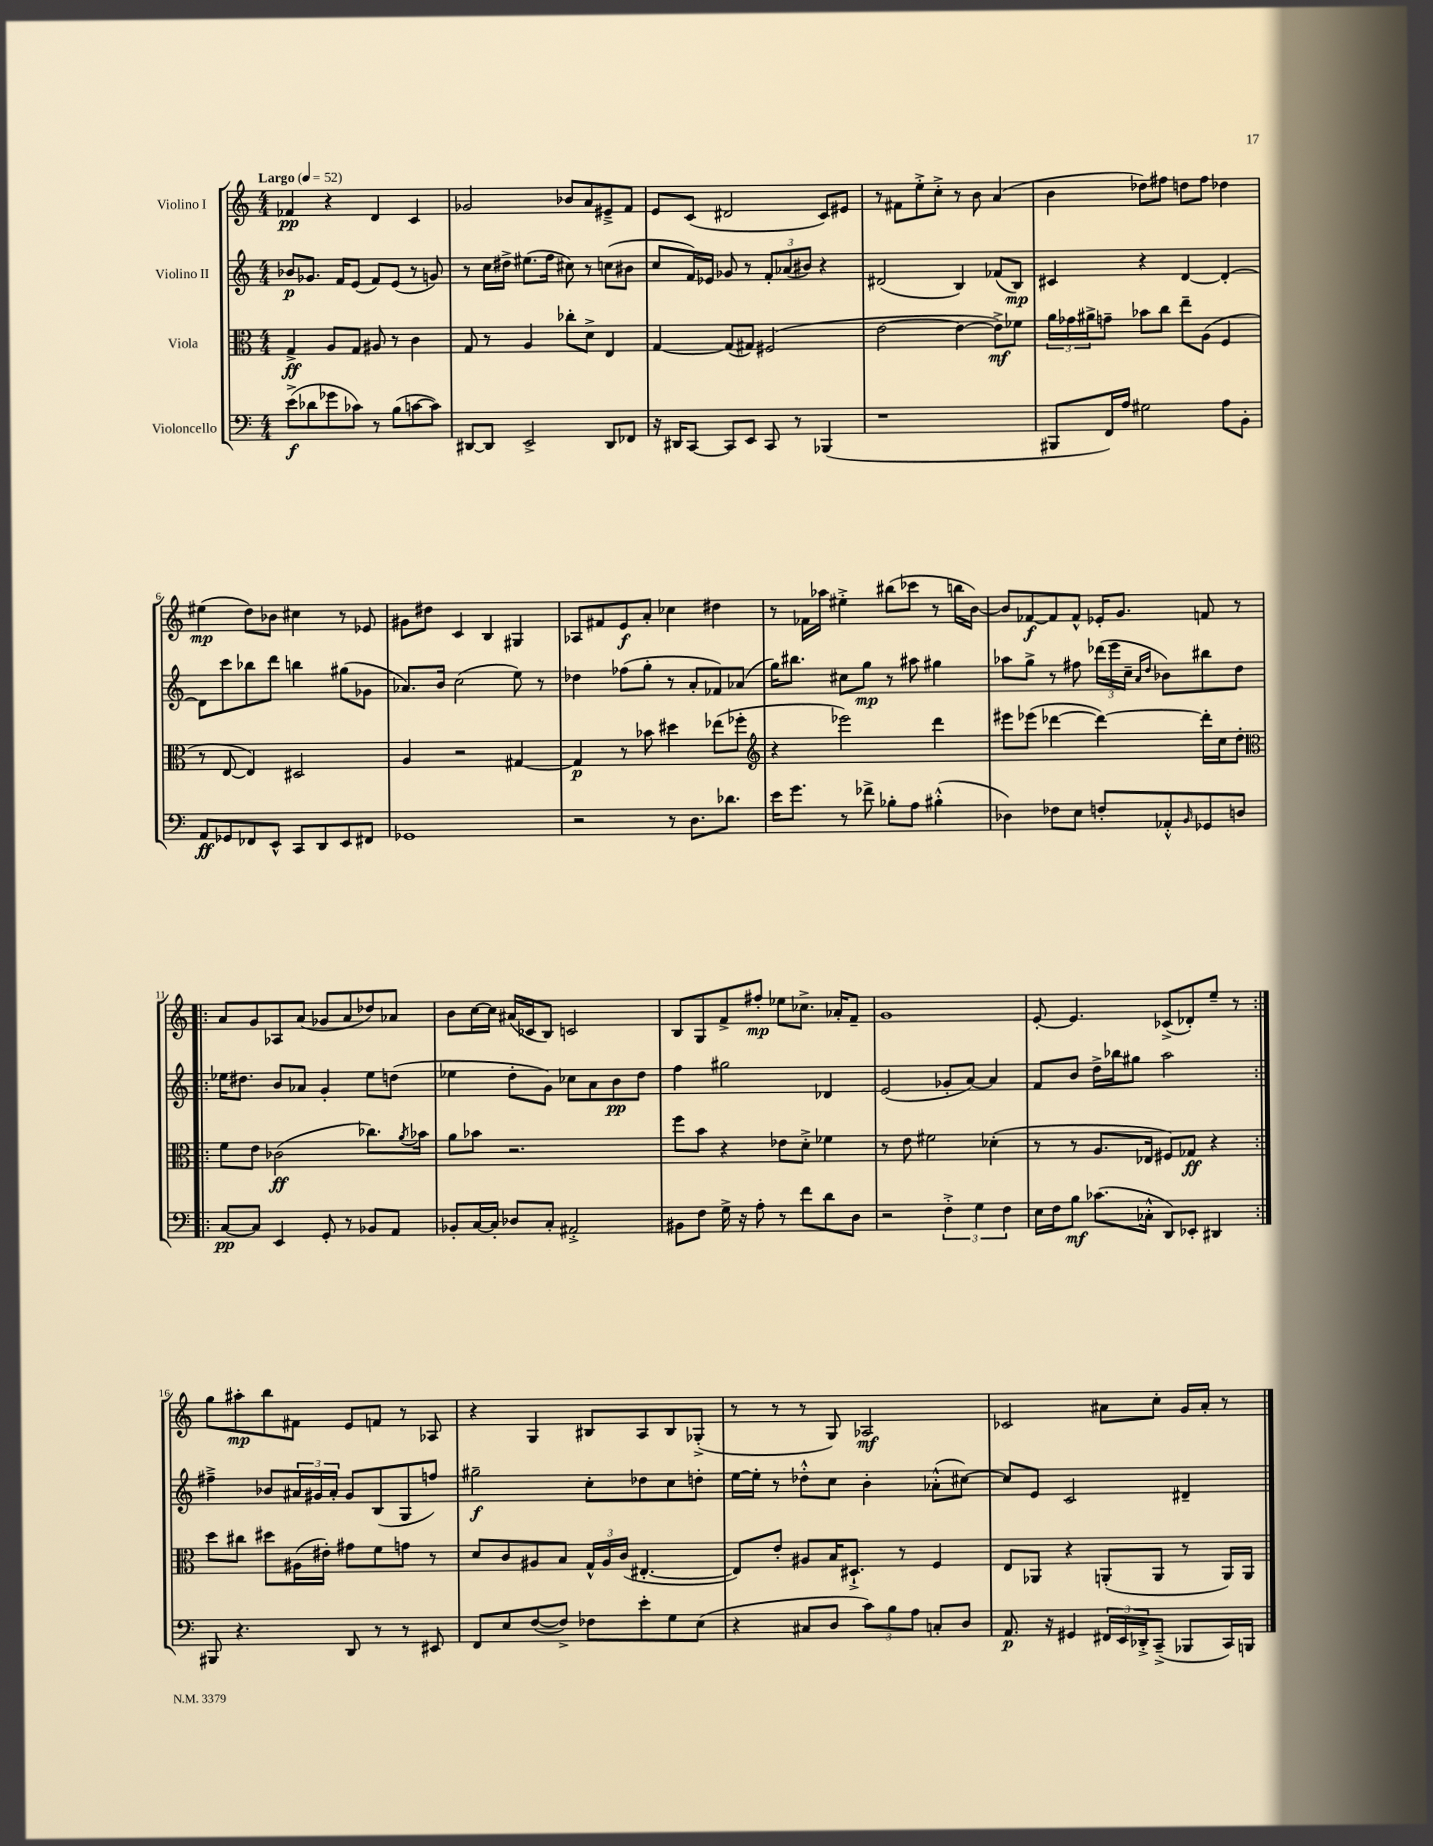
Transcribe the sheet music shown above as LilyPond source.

<<
\new StaffGroup <<
\new Staff = "s0" \with { instrumentName = "Violino I" } {
    \clef treble \key c \major \numericTimeSignature \time 4/4 \tempo "Largo" 4 = 52
    fes'4\pp r4 d'4 c'4 |
    ges'2 bes'8 a'8 eis'8---> f'8 |
    e'8 c'8( dis'2 c'8) eis'8 |
    r8 fis'8 e''8-.-> c''8-.-> r8 b'8 a'4( |
    b'4 des''8) fis''8 d''8 fis''8 des''4 |
    eis''4\mp( d''8) bes'8 cis''4 r8 ees'8 |
    gis'8 dis''8 c'4 b4 gis4 |
    aes8 fis'8 e'8\f a'8-. ces''4 dis''4 |
    r8 fes'16 aes''16 eis''4-.-> bis''8( ces'''8 r8 b''16 b'16~) |
    b'8 fes'8~\f fes'8 fes'8-^ ees'16-. g'8. f'8 r8 |
    \repeat volta 2 { a'8 g'8 aes8 a'8( ges'8 a'8 des''8) aes'8 |
    b'8 c''16~ c''16 ais'16( ces'16 b8) c'2 |
    b8 g8 f'8-> fis''8-.\mp ees''8 ces''8.-> aes'16-. f'8-- |
    g'1 |
    e'8~-. e'4. ces'8->( des'8-.) e''8-- r8 | }
    g''8 ais''8-.\mp b''8 fis'8 e'8 f'8 r8 aes8 |
    r4 g4 bis8 a8 bis8 ges8-.->( |
    r8 r8 r8 g8) aes2\mf |
    ces'2 ais'8 c''8-. g'16 ais'16-. r8 \bar "|." |
}
\new Staff = "s1" \with { instrumentName = "Violino II" } {
    \clef treble \key c \major \numericTimeSignature \time 4/4
    bes'8\p ges'8. f'16 e'8( f'8) e'8( r8 g'8) |
    r8 c''16 dis''16-> eis''8.( f''16 cis''8) r8 c''8( bis'8 |
    c''8 f'16) ees'16 ges'8 r8 \tuplet 3/2 { f'8-. aes'8( bis'8) } r4 |
    dis'2( b4) fes'8( b8\mp) |
    cis'4 r4 d'4~ d'4~-. |
    d'8 c'''8 bes''8 d'''8 b''4 gis''8( ges'8 |
    aes'8.) b'16 c''2( e''8) r8 |
    des''4 fes''8( g''8-. r8 a'8-. fes'8) aes'8( |
    g''16) bis''8. cis''8 g''8\mp r8 ais''8 gis''4 |
    aes''8 g''8-> r8 fis''8 \tuplet 3/2 { des'''16( e'''16 c''16-- } \grace { a'16 d''16 } bes'8) bis''8 d''8 |
    \repeat volta 2 { ees''16 dis''8. b'8 aes'8 g'4-. ees''8 d''8( |
    ees''4 d''8-. g'8) ces''8 a'8 b'8\pp d''8 |
    f''4 gis''2 des'4 |
    e'2( ges'8-. a'8~) a'4 |
    f'8 b'8 d''16-> bes''16 gis''8 a''2 | }
    fis''4---> bes'8 \tuplet 3/2 { ais'16 gis'16 ais'16-. } gis'8 b8( g8 f''8) |
    gis''2--\f c''8-. des''8 c''8 d''8-. |
    e''16~ e''16-. r8 des''8-.-^ c''8 b'4-. aes'8-.-^( cis''8~) |
    cis''8 e'8 c'2 dis'4-- \bar "|." |
}
\new Staff = "s2" \with { instrumentName = "Viola" } {
    \clef alto \key c \major \numericTimeSignature \time 4/4
    g4->\ff a8 g8 ais8 r8 c'4 |
    g8 r8 a4 ces''8-. d'8-> e4 |
    g4~ g8( gis8) fis2( |
    e'2~ e'4~ e'8->\mf) fes'8 |
    \tuplet 3/2 { a'16 ges'16 ais'16-> } g'8-- bes'8 c''8 e''8-- a8( f4 |
    r8 e8~ e4) dis2 |
    a4 r2 gis4~ |
    gis4\p r8 bes'8 dis''4 ees''8( fes''8-. |
    \clef treble r4 ees'''2) d'''4 |
    eis'''8 ees'''8( des'''4~ des'''4~) des'''16-. c''16 d''8-. |
    \repeat volta 2 { \clef alto f'8 e'8 ces'2\ff( ces''8.) \acciaccatura { a'8 } bes'16 |
    a'8 bes'8 r2. |
    f''8 b'8 r4 ees'8 d'8-.-> fes'4 |
    r8 e'8 fis'2 des'4-.( |
    r8 r8 a8. ees16 fis8) ges8\ff r4 | }
    d''8 cis''8 dis''8 ais16( eis'16-.) gis'8 f'8 g'8 r8 |
    d'8 c'8 ais8 b8 \tuplet 3/2 { g16-^ ais16 c'16( } eis4.~-. |
    eis8) e'8-. ais8 b16 dis8.-!-> r8 f4 |
    e8 aes,8 r4 a,8-.( a,8 r8 a,16) a,16 \bar "|." |
}
\new Staff = "s3" \with { instrumentName = "Violoncello" } {
    \clef bass \key c \major \numericTimeSignature \time 4/4
    e'8->\f( des'8 ges'8 ces'8) r8 b8( c'8~ c'8) |
    dis,8~ dis,8 e,2-> dis,8 fes,8 |
    r16 dis,16 c,8~ c,8 e,8 c,8 r8 bes,,4( |
    r1 |
    bis,,8 f,16) a16 gis2 a8 b,8-. |
    a,8\ff ges,8 fes,8 e,8-^ c,8 d,8 e,8 fis,8 |
    ges,1 |
    r2 r8 d8. des'8. |
    e'16 g'8. r8 fes'8-> bes8-. a8 bis4-.-^( |
    des4) fes8 e8 f8-. aes,8-.-^ \grace { b,16 } ges,8 d8 |
    \repeat volta 2 { c8~\pp c8 e,4 g,8-. r8 bes,8 a,8 |
    bes,8-. c16~ c16-. des8 c8-. ais,2-.-> |
    bis,8 f8 g16-> r16 a8-. r8 f'8 d'8 d8 |
    r2 \tuplet 3/2 { f4-.-> g4 f4 } |
    e16 f16 b8\mf ces'8.( ces16-.-^ d,8) ees,8-. dis,4 | }
    bis,,8 r4. d,8 r8 r8 eis,8 |
    f,8 e8 f8~( f8->) fes8 e'8-. g8 e8( |
    r4 cis8 d8 \tuplet 3/2 { c'8) b8 a8 } c8-. d8 |
    a,8.\p r16 gis,4 \tuplet 3/2 { fis,16 e,16 des,16-.-> } c,8--->( bes,,8 c,16) b,,16 \bar "|." |
}
>>
>>
